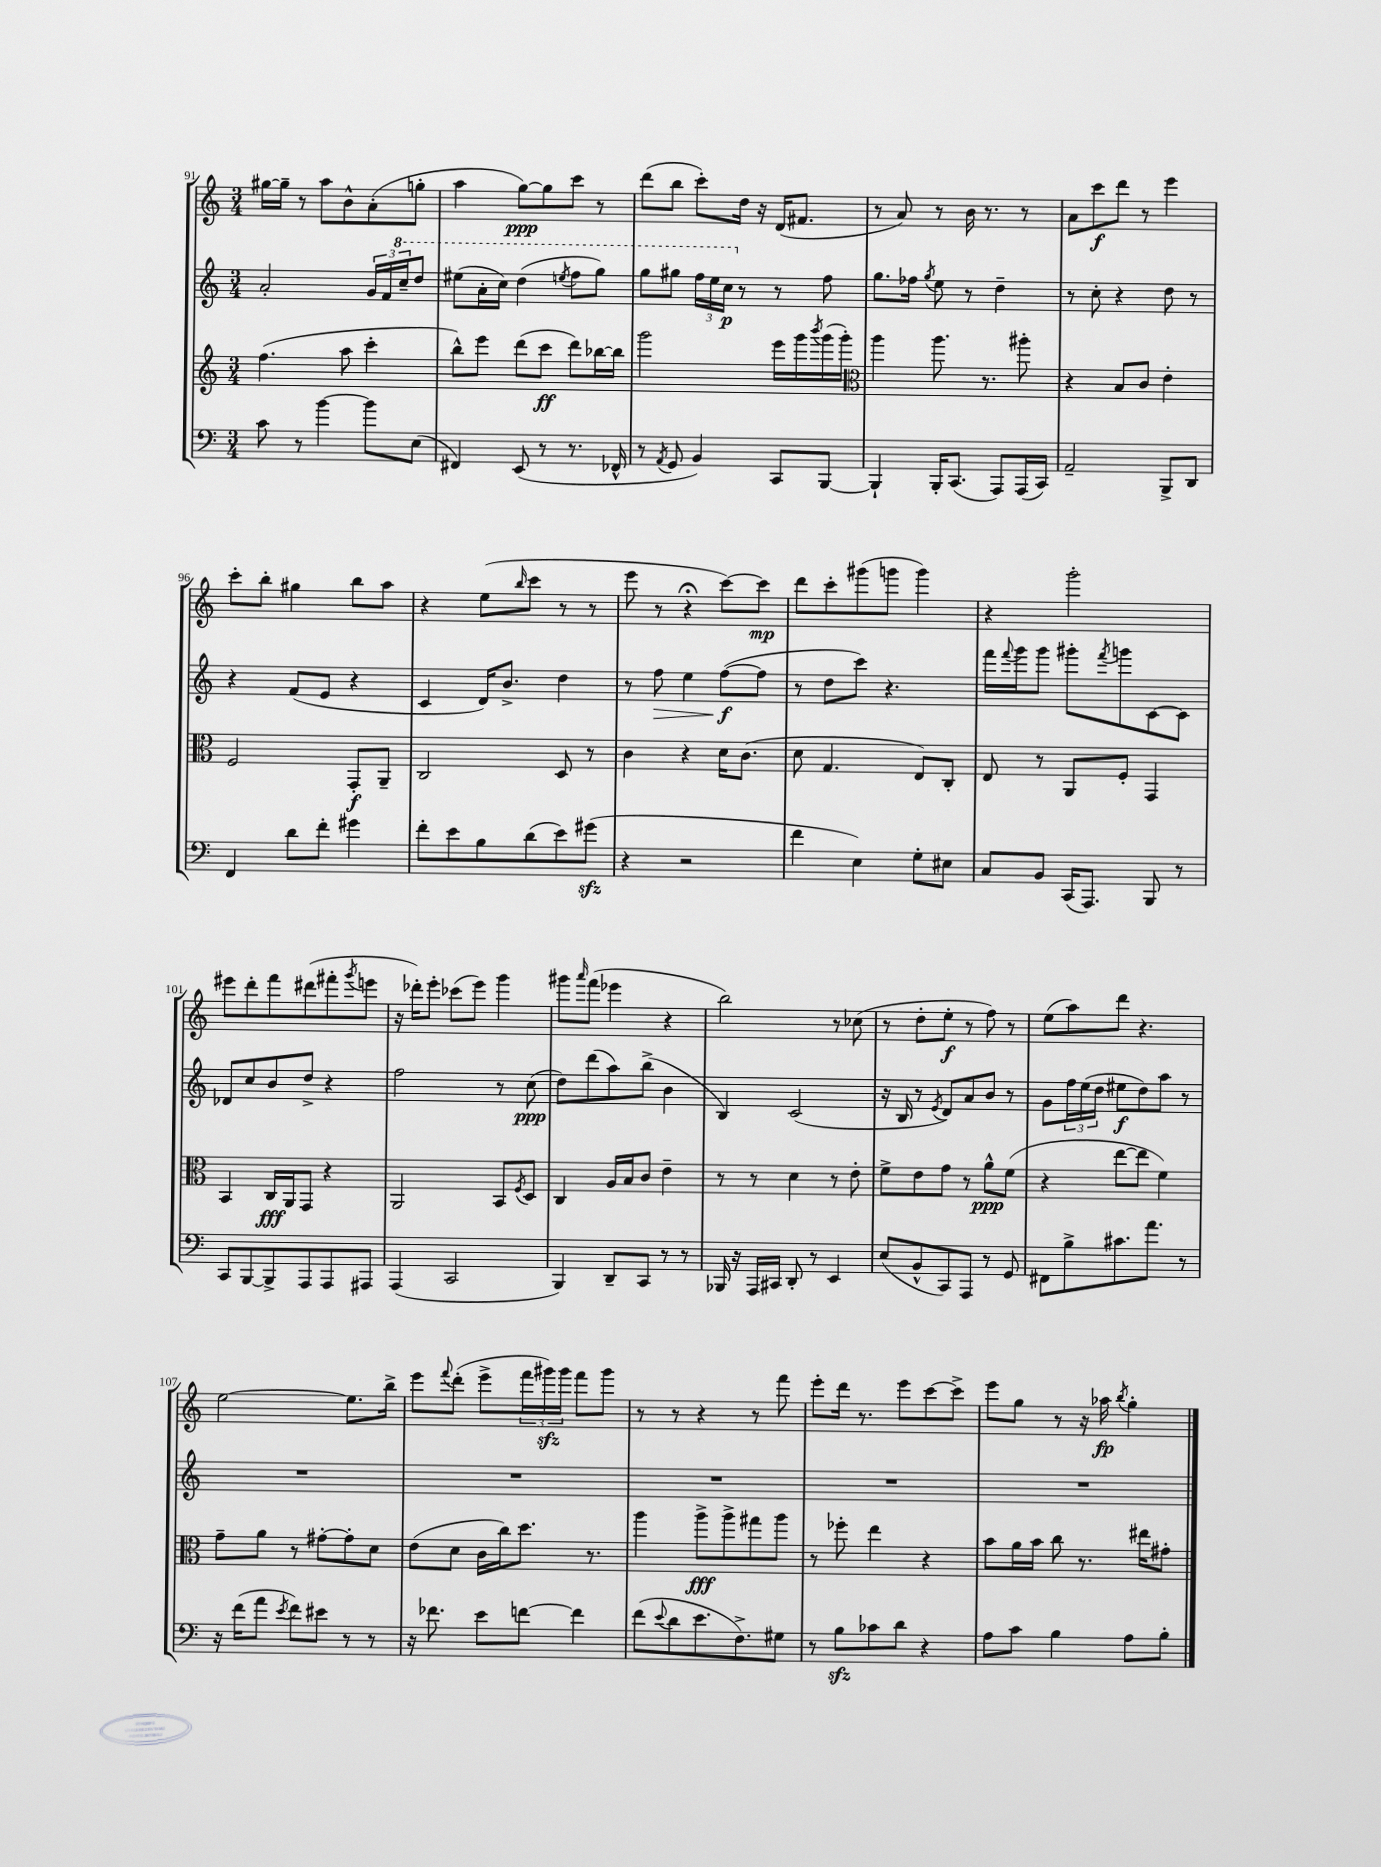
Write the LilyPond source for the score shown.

<<
\new StaffGroup <<
\new Staff = "s0" {
    \clef treble \key c \major \numericTimeSignature \time 3/4
    gis''16~ gis''16-- r8 a''8 b'8-^ a'8-.( g''8-. |
    a''4 g''8~\ppp) g''8 c'''8 r8 |
    d'''8( b''8 c'''8-.) d''16 r16 d'16( fis'8. |
    r8 a'8) r8 b'16 r8. r8 |
    a'8 c'''8\f d'''8 r8 e'''4 |
    c'''8-. b''8-. gis''4 b''8 a''8 |
    r4 e''8( \grace { b''16 } c'''8 r8 r8 |
    e'''8 r8 r4\fermata c'''8~) c'''8\mp |
    d'''8 c'''8-. gis'''8( g'''8 g'''4) |
    r4 g'''2-. |
    eis'''8 d'''8-. f'''8 dis'''8( fis'''8-. \acciaccatura { g'''8 } e'''8 |
    r16 des'''16-.) e'''8-. ces'''8( e'''8) g'''4 |
    gis'''8 \grace { a'''16 } f'''8( ees'''4 r4 |
    b''2) r8 ces''8( |
    r8 d''8-. e''8-.\f r8 f''8) r8 |
    e''8( a''8) d'''8 r4. |
    e''2~ e''8. b''16-> |
    e'''8 \appoggiatura { f'''8 } d'''8-.( e'''8-> \tuplet 3/2 { f'''16 gis'''16\sfz) gis'''16 } f'''8 gis'''8 |
    r8 r8 r4 r8 f'''8 |
    e'''8-. d'''16 r8. e'''8 c'''8~ c'''8-> |
    e'''8 g''8 r8 r16 aes''16\fp \acciaccatura { b''8 } g''4-. \bar "|." |
}
\new Staff = "s1" {
    \clef treble \key c \major \numericTimeSignature \time 3/4
    a'2-. \tuplet 3/2 { g'16 f'16 \ottava #1 c'''16-- } d'''8 |
    eis'''8( a''16-. c'''16) d'''4( \acciaccatura { e'''8 } f'''8 g'''8) |
    g'''8 gis'''8 \tuplet 3/2 { f'''16 e'''16 c'''16\p \ottava #0 } r8 r8 f''8 |
    g''8. fes''16 \acciaccatura { g''8 } e''8 r8 d''4-- |
    r8 c''8-. r4 d''8 r8 |
    r4 f'8( e'8 r4 |
    c'4 d'16) b'8.-> d''4 |
    r8 f''8\> e''4 f''8~\f\!( f''8 |
    r8 d''8 c'''8) r4. |
    f'''16 \appoggiatura { f'''8 } g'''16 g'''8 gis'''8-. \acciaccatura { f'''8 } g'''8 c'8~ c'8 |
    des'8 c''8 b'8 d''8-> r4 |
    f''2 r8 c''8\ppp( |
    d''8) d'''8( a''8) b''8->( b'4 |
    b4) c'2( |
    r16 b16 r8 \acciaccatura { e'8 } d'8) a'8 b'8 r8 |
    g'8 \tuplet 3/2 { f''16 e''16( d''16 } eis''8\f d''8) a''8 r8 |
    R2. |
    R2. |
    R2. |
    R2. |
    R2. \bar "|." |
}
\new Staff = "s2" {
    \clef treble \key c \major \numericTimeSignature \time 3/4
    f''4.( a''8 c'''4-. |
    b''8-^) e'''8 d'''8( c'''8\ff d'''8) bes''16~ bes''16 |
    g'''2 e'''16 g'''16 \acciaccatura { b'''8 } g'''16( g'''16-.) |
    \clef alto a''4 a''8. r8. ais''8-. |
    r4 b8 c'8 e'4-. |
    f2 g,8-.\f a,8-- |
    c2 d8 r8 |
    c'4 r4 d'16 c'8.( |
    d'8 g4. e8) c8-. |
    e8 r8 a,8 f8-. g,4 |
    b,4 c16\fff a,16 g,8 r4 |
    a,2 b,8 \acciaccatura { f8 } d8 |
    c4 a16 b16 c'8 e'4-- |
    r8 r8 d'4 r8 e'8-. |
    f'8-> e'8 g'8 r8 a'8-^\ppp f'8( |
    r4 e''8~ e''8 f'4) |
    g'8-- a'8 r8 gis'8~-. gis'8-. d'8 |
    e'8( d'8 c'16 c''16) d''8. r8. |
    a''4 a''8->\fff a''8-> gis''8 a''8 |
    r8 fes''8-. e''4 r4 |
    b'8 a'16 b'16 c''8 r8. eis''16 gis'8-. \bar "|." |
}
\new Staff = "s3" {
    \clef bass \key c \major \numericTimeSignature \time 3/4
    c'8 r8 b'4~ b'8 e8( |
    fis,4) e,8( r8 r8. fes,16-^ |
    r8 \acciaccatura { a,8 } g,8 b,4) c,8 b,,8~ |
    b,,4-! b,,16-. c,8.( a,,8) a,,16( c,16) |
    a,2-- b,,8-> d,8 |
    f,4 d'8 f'8-. gis'4 |
    f'8-. e'8 b8 d'8( e'8) gis'8\sfz( |
    r4 r2 |
    f'4 e4) g8-. eis8 |
    c8 b,8 c,16( a,,8.) b,,8 r8 |
    c,8 b,,8~ b,,8-> a,,8 a,,8 ais,,8 |
    a,,4( c,2 |
    b,,4) d,8-- c,8 r8 r8 |
    bes,,16 r16 a,,16 cis,16 d,8-. r8 e,4 |
    e8( b,8-^ c,8) a,,8 r8 g,8 |
    fis,8 b8-> cis'8. a'8. r8 |
    r16 f'16( a'8 \acciaccatura { e'8 } f'8) eis'8 r8 r8 |
    r16 fes'8. e'8 f'8~ f'4 |
    f'8( \appoggiatura { e'8 } d'8 e'8. f8.->) gis8 |
    r8 b8\sfz ces'8 d'8 r4 |
    a8 c'8 b4 a8 b8-. \bar "|." |
}
>>
>>
\layout { \context { \Score currentBarNumber = #91 } }
